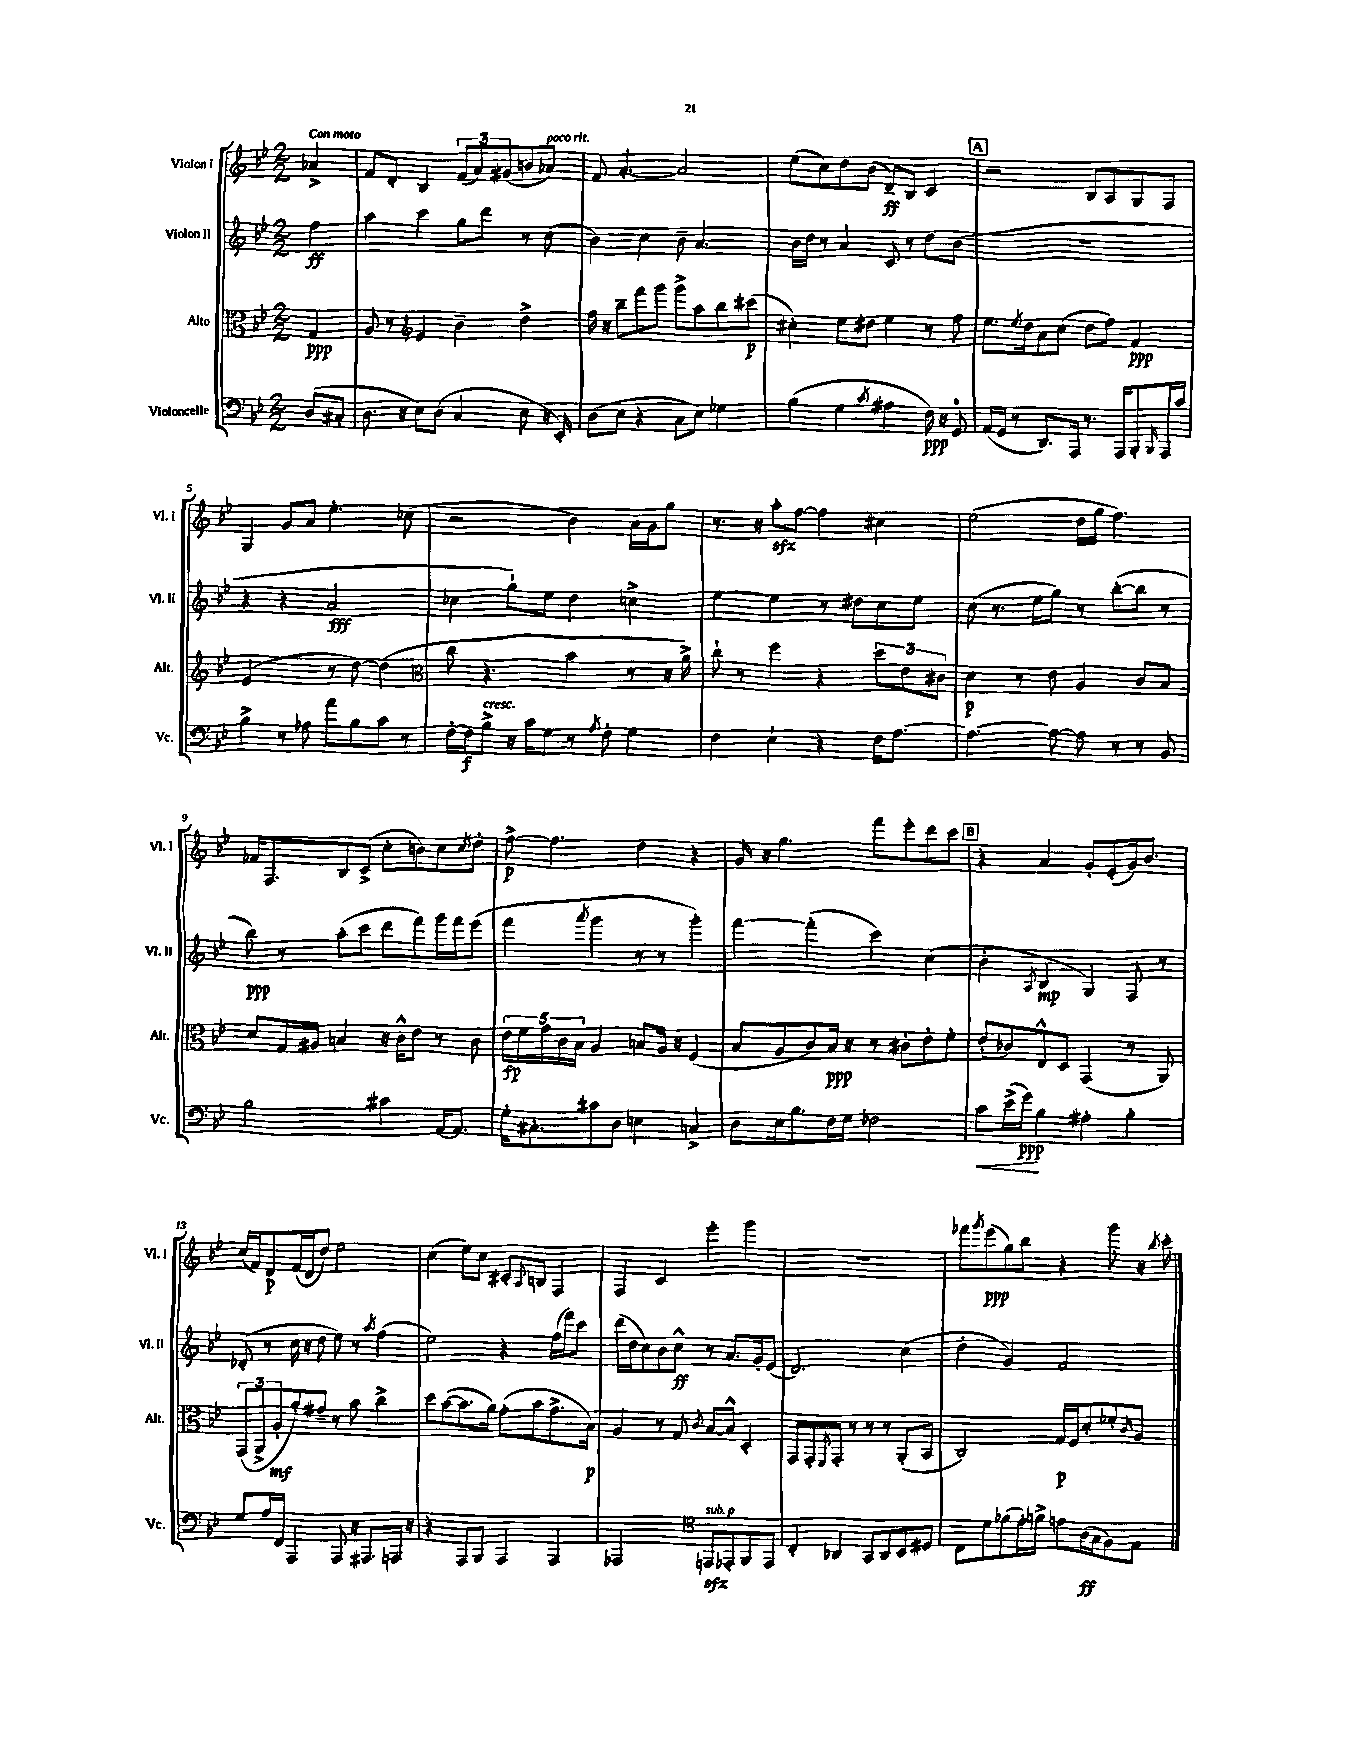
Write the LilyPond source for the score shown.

<<
\new StaffGroup <<
\new Staff = "s0" \with { instrumentName = "Violon I" shortInstrumentName = "Vl. I" } {
    \clef treble \key bes \major \numericTimeSignature \time 2/2 \partial 4 \tempo "Con moto"
    aes'4-> |
    f'8 d'8-. bes4 \tuplet 3/2 { f'8( a'8) gis'8( } b'8 aes'8^\markup { \italic "poco rit." }) |
    f'8 a'4.~-. a'2 |
    ees''8( c''8) d''8 bes'8( d'8--\ff) bes8 c'4 |
    \mark \markup { \box "A" } r2 bes8 a8 g8 f8 |
    g4 g'8 a'8 ees''4.-. ces''8( |
    r2 bes'4) a'16 g'16 g''8 |
    r8. r16 a''8-.\sfz f''8~ f''4 cis''4 |
    ees''2( d''16 g''16 f''4.) |
    fes'16 f8. bes8 c'8->( c''8-. b'8) c''8 \acciaccatura { c''8 } d''8-. |
    f''8~->\p f''4. d''4 r4 |
    g'16 r16 g''4. f'''8 ees'''8-. d'''8 c'''8 |
    \mark \markup { \box "B" } r4 a'4 g'8-. ees'8-.( g'16) bes'8. |
    c''16( f'16) d'8\p f'16( d'16 d''8) ees''2 |
    c''4( ees''8) c''8 cis'8-. \appoggiatura { a8 } b8 f4 |
    f4 c'4 ees'''4-. g'''4 |
    R1 |
    fes'''8 \acciaccatura { g'''8 } ees'''8\ppp( g''8) bes''8 r4 g'''8 r16 \acciaccatura { bes''8 } c'''16-. \bar "|." |
}
\new Staff = "s1" \with { instrumentName = "Violon II" shortInstrumentName = "Vl. II" } {
    \clef treble \key bes \major \numericTimeSignature \time 2/2 \partial 4
    f''4\ff |
    a''4 c'''4 g''8 d'''8 r8 c''8( |
    bes'4) c''4 bes'8-- a'4. |
    bes'16 d''16 r8 a'4 c'8 r8 d''8 bes'8( |
    \mark \markup { \box "A" } R1 |
    r4 r4 a'2\fff |
    ces''4 g''8-!) ees''8 d''4 c''4-> |
    ees''4~ ees''4 r8 dis''8 c''8 ees''8 |
    c''8( r8. ees''16 g''8) r8 bes''8~-.( bes''8 r8 |
    bes''8\ppp) r8 a''8-.( c'''8 d'''8 f'''8) g'''16 f'''16 ees'''8( |
    f'''4 \acciaccatura { a'''8 } g'''4 r8 r8 g'''4-.) |
    f'''4~ f'''4-.( c'''4) c''4( |
    \mark \markup { \box "B" } bes'4-. \acciaccatura { a8 } bes4\mp g4) f8 r8 |
    des'8-.( r8 c''16 r16 d''8 ees''8) r8 \acciaccatura { a''8 } f''4( |
    ees''2) r4 f''16( f'''16) c'''8 |
    d'''16( d''16 c''8) bes'8 c''8-^\ff r8 a'8. g'16-. ees'8( |
    d'2.) c''4( |
    d''4-. g'4) f'2 \bar "|." |
}
\new Staff = "s2" \with { instrumentName = "Alto" shortInstrumentName = "Alt." } {
    \clef alto \key bes \major \numericTimeSignature \time 2/2 \partial 4
    g4\ppp |
    a8 r8 \clef treble ees'4 bes'4-- d''4-> |
    f''16 r16 bes''8-- f'''8 g'''8 g'''8-> a''8 bes''8 cis'''8\p( |
    cis''4-.) ees''8 dis''8 ees''4 r8 f''8 |
    \mark \markup { \box "A" } ees''8. \acciaccatura { ees''8 } d''16 a'8 c''8( d''8 f''8) f'4\ppp |
    ees'2( r8 d''8~) d''4( |
    \clef alto c''8 r4. bes'4 r8 r16 a'16->) |
    c''8-! r8 f''4 r4 \tuplet 3/2 { d''8 ees'8 cis'8 } |
    d'4\p r8 ees'8 a4 c'8 bes8 |
    d'8 g16 ais16 b4 r16 c'16-^ ees'8 r8 c'8 |
    \tuplet 5/4 { ees'16\fp f'16 g'16 c'16 bes16 } a4 b8 a16 r16 f4( |
    bes8 a8 c'8) bes16\ppp r16 r8 cis'8-. ees'8-. f'8-. |
    \mark \markup { \box "B" } ees'8-.( ces'8) ees8-^ d8 g,4( r8 a,8) |
    \tuplet 3/2 { g,8( a,8-> a8-.\mf } a'8-.) gis'8-- r8 bes'8 c''4-> |
    d''8 bes'8~( bes'8. a'16) g'8-.( bes'8 g'8.-> bes16\p) |
    a4 r8 g8 \acciaccatura { c'8 } bes8~ bes8-^ d4-. |
    g,8 g,8-. \acciaccatura { f,8 } g,8-. r8 r8 r8 a,8-.( bes,8 |
    c2) g16\p f16 d'8-. fes'8-. \grace { c'16 } a8 \bar "|." |
}
\new Staff = "s3" \with { instrumentName = "Violoncelle" shortInstrumentName = "Vc." } {
    \clef bass \key bes \major \numericTimeSignature \time 2/2 \partial 4
    d8( cis8-. |
    d8. r16 ees8) d8( c4 ees8 r16 ees,16-.) |
    d8( ees8 r4 c8 ees8) ges4 |
    bes4( g4 \acciaccatura { c'8 } ais4 f16\ppp) r16 g,8-0 |
    \mark \markup { \box "A" } a,16( g,16 r8 d,8.) a,,16 r8. a,,16 bes,,8-. \grace { bes,,16 } a,,16 c'16 |
    bes4-> r8 aes8 a'8 bes8 c'8 r8 |
    f16~-. f16\f bes8->^\markup { \italic "cresc." } r16 c'16 g8 r8 \acciaccatura { a8 } f8-. g4 |
    f4 ees4-! r4 f16 a8.~ |
    a4.~ a8~ a8 r8 r8 bes,8 |
    bes2 cis'4 a,16~ a,8. |
    g16-. cis8.-. cis'8 d8 e4 c4-> |
    d8 ees16 bes8. f16 g16 fes2 |
    \mark \markup { \box "B" } c'8\< ees'16->( g'16\ppp\!) bes4 ais4-. bes4-. |
    g8 a16 f,16 a,,4 a,,8 r16 ais,,8. a,,16 r16 |
    r4 a,,8 bes,,8 a,,4 a,,4 |
    aes,,2 \clef tenor e,8\sfz^\markup { \italic "sub. p" } ees,8-. f,8 ees,8 |
    c4-. aes,4 g,8 aes,8 bes,8 dis8 |
    c8 d'8 fes'8( ees'16-.) f'16-> e'8 a16\ff( g16 f8) ees8 \bar "|." |
}
>>
>>
